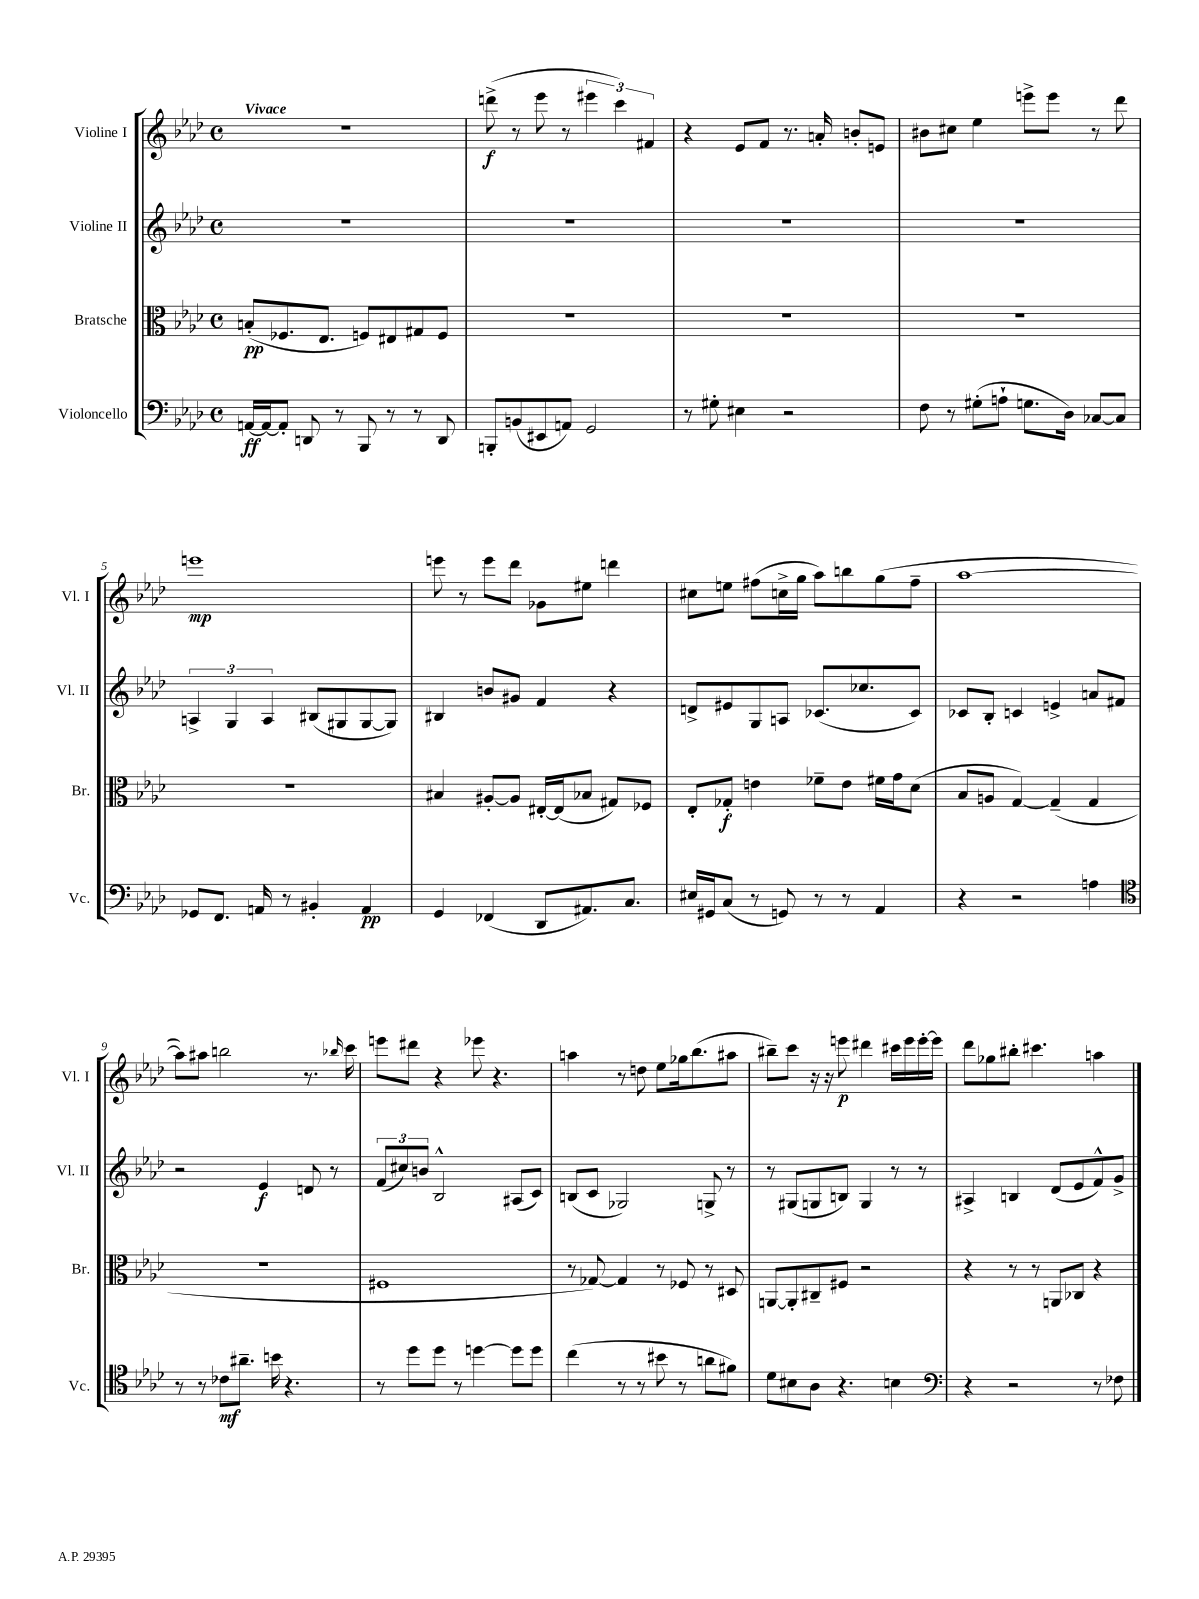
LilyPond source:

<<
\new StaffGroup <<
\new Staff = "s0" \with { instrumentName = "Violine I" shortInstrumentName = "Vl. I" } {
    \clef treble \key aes \major \defaultTimeSignature \time 4/4 \tempo "Vivace"
    R1 |
    d'''8->\f( r8 ees'''8 r8 \tuplet 3/2 { eis'''4 c'''4) fis'4 } |
    r4 ees'8 f'8 r8. a'16-. b'8-. e'8 |
    bis'8 cis''8 ees''4 e'''8-> e'''8 r8 des'''8 |
    e'''1\mp |
    e'''8 r8 e'''8 des'''8 ges'8 eis''8 d'''4 |
    cis''8 e''8 fis''8( c''16-> g''16 aes''8) b''8 g''8( fis''8-- |
    aes''1~ |
    aes''8) ais''8 b''2 r8. \grace { bes''16 } c'''16 |
    e'''8 dis'''8 r4 ees'''8 r4. |
    a''4 r8 d''8 ees''8 ges''16 bes''8.( ais''8 |
    bis''8--) c'''8 r16 r16 e'''8\p dis'''4 cis'''16 e'''16 e'''16~-. e'''16 |
    des'''8 ges''8 bis''8-. cis'''4. a''4 \bar "|." |
}
\new Staff = "s1" \with { instrumentName = "Violine II" shortInstrumentName = "Vl. II" } {
    \clef treble \key aes \major \defaultTimeSignature \time 4/4
    R1 |
    R1 |
    R1 |
    R1 |
    \tuplet 3/2 { a4-> g4 a4 } bis8( gis8 gis8~ gis8) |
    bis4 b'8 gis'8 f'4 r4 |
    d'8-> eis'8 g8 a8 ces'8.( ces''8. ces'8) |
    ces'8 bes8-. c'4 e'4-> a'8 fis'8 |
    r2 ees'4\f d'8 r8 |
    \tuplet 3/2 { f'8( cis''8) b'8 } bes2-^ ais8( c'8) |
    b8( c'8 ges2) g8-> r8 |
    r8 gis8( g8 b8) g4 r8 r8 |
    ais4-> b4 des'8( ees'8 f'8-^) g'8-> \bar "|." |
}
\new Staff = "s2" \with { instrumentName = "Bratsche" shortInstrumentName = "Br." } {
    \clef alto \key aes \major \defaultTimeSignature \time 4/4
    b8-.\pp( fes8. ees8. f8) eis8 gis8 f8 |
    R1 |
    R1 |
    R1 |
    R1 |
    bis4 ais8~-. ais8 eis16~-. eis16( bes8 gis8) fes8 |
    ees8-. ges8-.\f e'4 fes'8-- e'8 fis'16 g'16 des'8( |
    bes8 a8 g4~) g4--( g4 |
    R1 |
    fis1 |
    r8 ges8~) ges4 r8 fes8 r8 dis8 |
    a,8~ a,8-. cis8-- fis8 r2 |
    r4 r8 r8 a,8 ces8 r4 \bar "|." |
}
\new Staff = "s3" \with { instrumentName = "Violoncello" shortInstrumentName = "Vc." } {
    \clef bass \key aes \major \defaultTimeSignature \time 4/4
    a,16~\ff a,16~ a,8-. d,8 r8 bes,,8 r8 r8 d,8 |
    b,,8-. b,8( eis,8 a,8) g,2 |
    r8 gis8-. eis4 r2 |
    f8 r8 gis8-.( a8-! g8. des16) ces8~ ces8 |
    ges,8 f,8. a,16 r8 bis,4-. a,4\pp |
    g,4 fes,4( des,8 ais,8.) c8. |
    eis16 gis,16 c8( r8 g,8) r8 r8 aes,4 |
    r4 r2 a4 |
    \clef tenor r8 r8 ces'8\mf ais'8.-- b'16 r4. |
    r8 des''8 des''8 r8 d''4~ d''8 d''8 |
    c''4( r8 r8 bis'8 r8 a'8 fis'8) |
    des'8 bis8 aes8 r4. b4 |
    \clef bass r4 r2 r8 fes8 \bar "|." |
}
>>
>>
